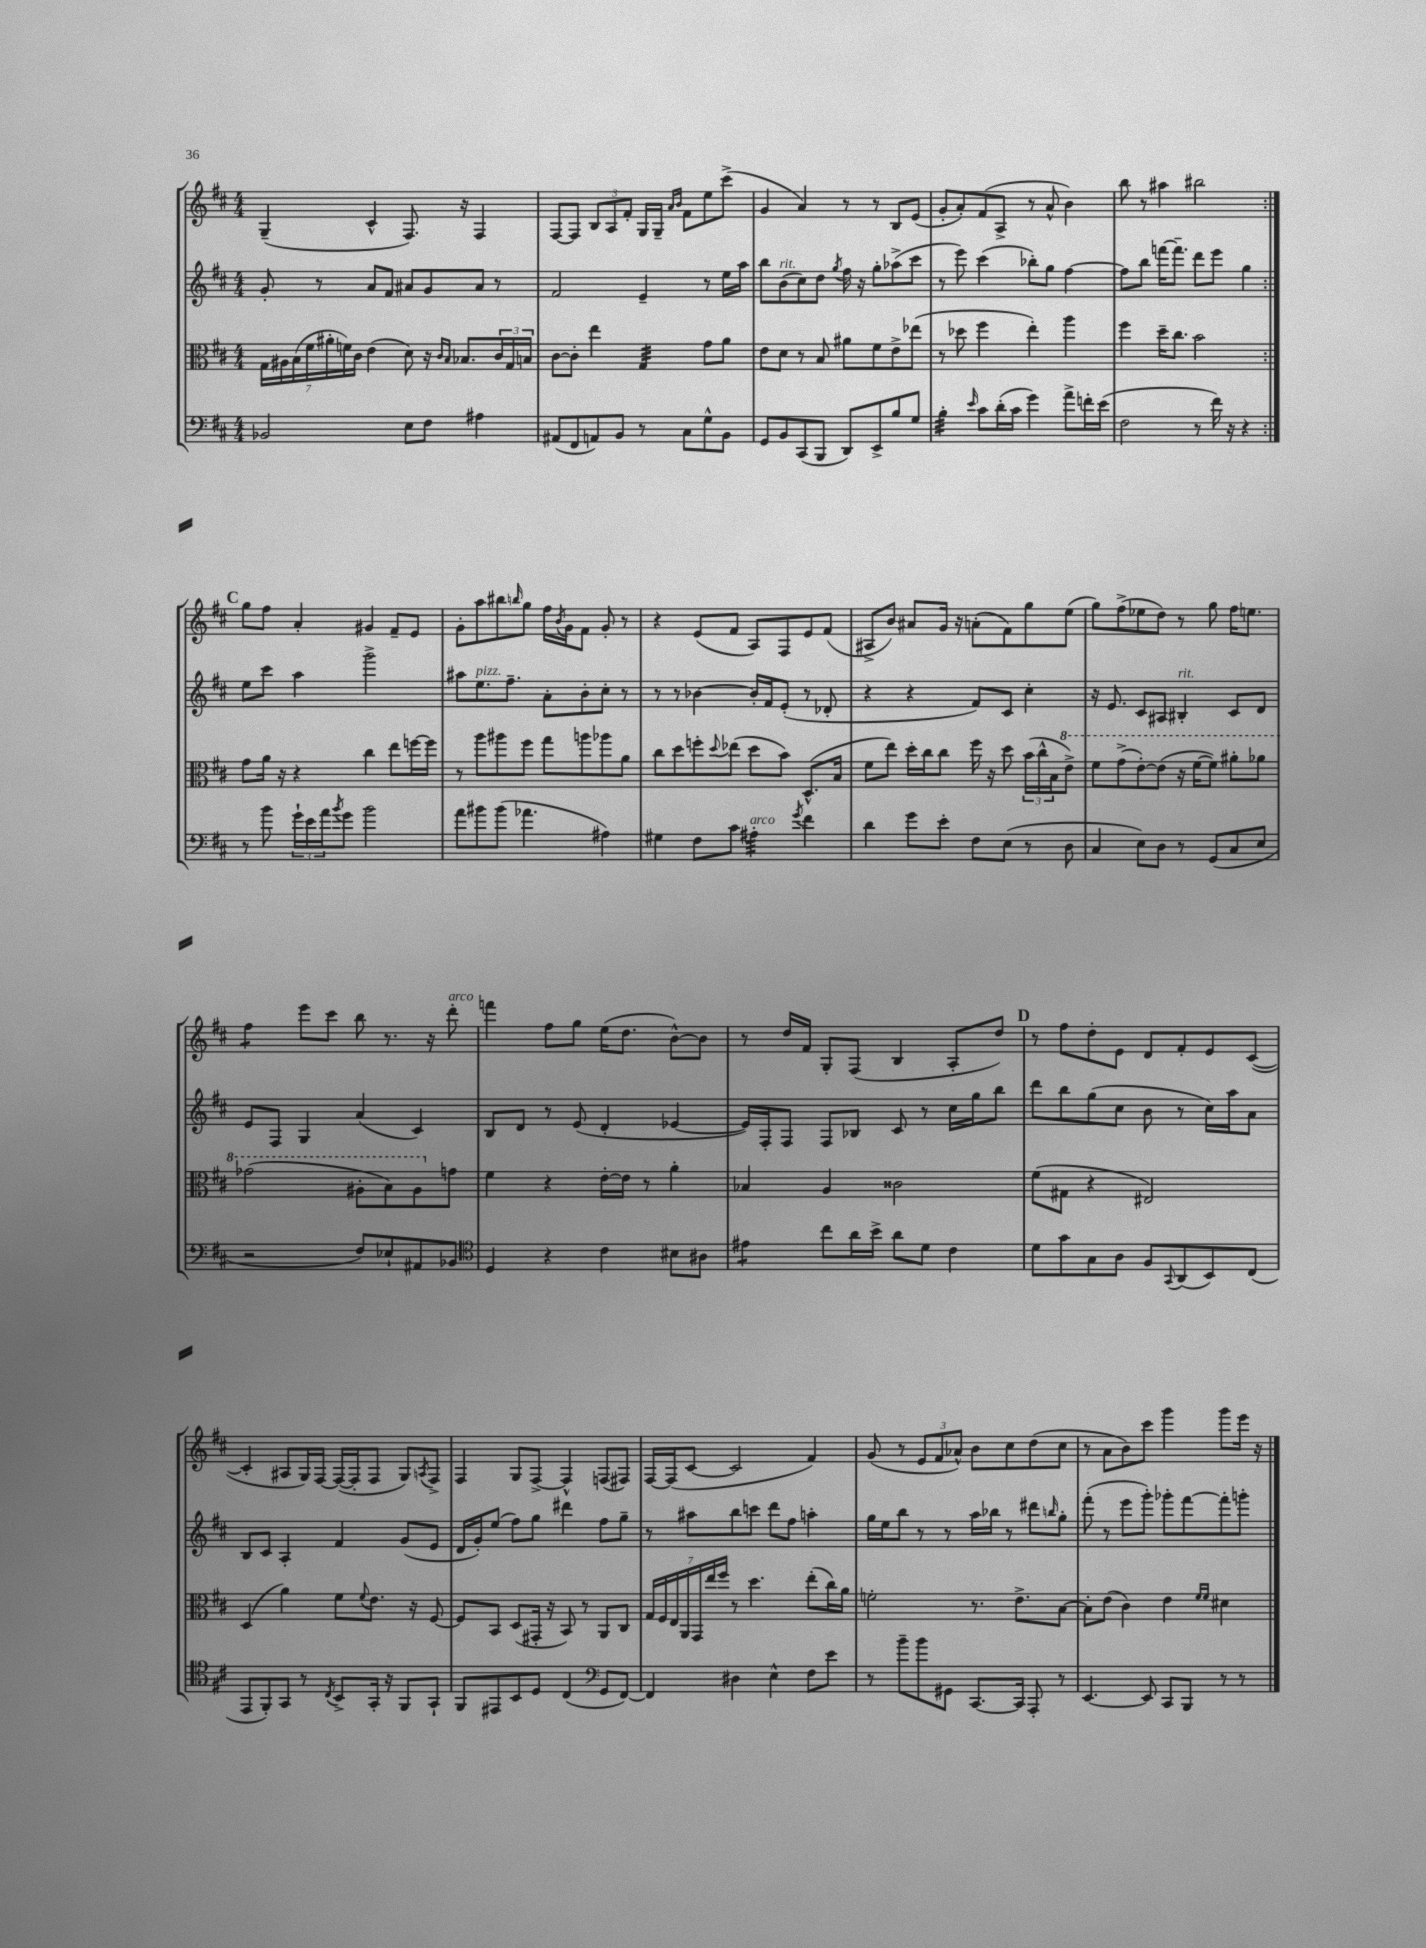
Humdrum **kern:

**kern	**kern	**kern	**kern
*staff4	*staff3	*staff2	*staff1
*clefF4	*clefC3	*clefG2	*clefG2
*k[f#c#]	*k[f#c#]	*k[f#c#]	*k[f#c#]
*M4/4	*M4/4	*M4/4	*M4/4
2BB-	28G	8g'	(4G~
.	28A#	.	.
.	(28B	.	.
.	28f#	.	.
.	.	8r	.
.	28a#'	.	.
.	28f)	.	.
.	28c#	.	.
.	(4e	8a	4c#^^
.	.	8f#	.
8E	8d)	8a#	8.F#)
8F#	16r	8g	.
.	16qqc#	.	.
.	16qqB	.	.
.	8.B-	.	16r
4A#	.	8a#	4F#
.	24c#	8r	.
.	24G	.	.
.	24B	.	.
=	=	=	=
(8AA#	[8c#	2f#	[8F#
8FF#	8c#']	.	8F#]
8AA)	4ee	.	12B
.	.	.	12A
8BB	.	.	.
.	.	.	12f#'
8r	4G	4e~	16G
.	.	.	16G~
.	.	.	16qqa
.	.	.	16qqb
8C#	.	.	8f#
8G^^	8g	8r	8ee
8BB	8a	16ee	(8ccc#^
.	.	16aa	.
=	=	=	=
8GG	8e	8bb	4g
8BB	8d	(8b	.
(8CC#	8r	8cc#)	4a)
8BBB	8B	8dd	.
.	.	8qgg	.
8DD)	8a#	16ff#	8r
.	.	16r	.
8EE^	8f#	8gg'	8r
8B	8e^	(8aa-^	8B
8G	(8ee-	8ccc#	(8e
=	=	=	=
4B'	8r	8r	8g'
.	8dd-	8eee)	8a')
16qqe	.	.	.
8c#	4ff#	(4ccc#	(8f#
(16d'	.	.	8A^
16c#	.	.	.
4g)	4ee')	8bb-')	8r
.	.	8gg	8a^^
8a^	4aa	[4ff#	4b)
16f'	.	.	.
(16e	.	.	.
=	=	=	=
2F#	4ff#	8ff#]	8bb
.	.	8bb	8r
.	16dd~	[16fff	4aa#
.	8.cc#	8.fff~]	.
8r	2b	8ddd	2bb#
16f#)	.	8eee	.
16r	.	.	.
4r	.	4gg	.
=:|!	=:|!	=:|!	=:|!
8r	8g	8ee	8gg
8b	16a	8ccc#	8ff#
.	16r	.	.
24g`	4r	4aa	4a'
24e	.	.	.
24a	.	.	.
8qb	.	.	.
8g	.	.	.
2b	4cc#	2ggg^	4g#
.	8ee	.	8f#~
.	[16ff	.	8e
.	16ff]	.	.
=	=	=	=
8a	8r	8aa#	8g'
8b#	8aa	8.ee	8aa
(8b#	8aa#	.	8bb#
.	.	8.ff#~	.
.	.	.	16qqbb
4.a-	8ff#	.	8gg
.	8gg	8a'	16ff#
.	.	.	8qb
.	.	.	16g
.	8aa	8b'	8f#
4A#)	8aa-	8cc#'	8g'
.	8a	8r	8r
=	=	=	=
4G#	8cc#	8r	4r
.	8dd	8r	.
8F#	8ff'	[4b-	(8e
.	8qqdd	.	.
8c#	(8ee-	.	8f#
4A#'	8dd	16b-']	8A)
.	.	16f#	.
.	8b)	(8e'	8F#
8qg	.	.	.
4f#	(8.D^^	8r	8e
.	.	8d-'	(8f#
.	16B	.	.
=	=	=	=
4d	8f#	4r	8A#^
.	8ee)	.	8b)
8g	16dd'	4r	8a#
.	16cc#	.	.
8e'	8cc#	.	16g
.	.	.	16r
8F#	16ff#	8f#)	(8a'
.	16r	.	.
(8E	8dd	8c#	8f#)
8r	(24b	4cc#'	8gg
.	24cc#^^	.	.
.	24B	.	.
8D	8ee^)	.	(8ee
=	=	=	=
4C#	8ff#	16r	8gg)
.	.	8.e	.
.	(8gg^	.	(8ff#^
8E)	[8ee')	8c#	8ee-
8D	(8ee]	8A#	8dd)
8r	16r	4B#'	8r
.	[16ff#	.	.
(8GG	8ff#])	.	8gg
8C#	8aa#'	8c#	16ff#
.	.	.	8.ee
8E	8aa-	8d	.
=	=	=	=
2r	(2gg-	8e	4ff#
.	.	8F#	.
.	.	4G	8eee
.	.	.	8ccc#
8F#)	8a#'	(4a	8bb
8E-`	8b)	.	8.r
8AA#	8a#	4c#)	.
.	.	.	16r
8BB-	8g	.	8ddd'
=	=	=	=
*clefC4	*	*	*
4D	4f#	8B	4fff
.	.	8d	.
4r	4r	8r	8ff#
.	.	(8e	8gg
4c#	[16e'	4d'	(16ee
.	16e]	.	8.dd
.	8r	.	.
8B#	4a'	[4e-	[8b^^)
8A#	.	.	8b]
=	=	=	=
4e#	4B-	16e-])	8r
.	.	16F#'	.
.	.	8F#	16dd
.	.	.	16f#
8cc#	4A	8F#	8G'
16a	.	8B-	(8F#
16b^	.	.	.
8a	2c##	8c#	4B
8d	.	8r	.
4c#	.	16cc#	8A'
.	.	16gg	.
.	.	8bb	8dd)
=	=	=	=
8d	(8f#	8ddd	8r
8g	8G#	8bb	8ff#
8G	4r	(8gg	8dd'
8A	.	8cc#	8e
8F#	2E#)	8b	8d
8qqGG	.	.	.
(8AA	.	8r	8f#'
8BB)	.	16cc#)	8e
.	.	16aa	.
(8C#	.	8a	([8c#
=	=	=	=
8EE	(4D	8B	4c#']
8FF#')	.	8c#	.
8GG	4a)	4A'	8A#
8r	.	.	16G)
.	.	.	[16F#
8qC#	.	.	.
8BB^	8f#	4f#	(16F#_
.	.	.	16F#']
.	8qqf#	.	.
16GG'	8.e	.	8F#
16r	.	.	.
8FF#	.	(8g	8G)
.	16r	.	.
.	.	.	8qA
8GG`	[8F#	8e	8F#^
=	=	=	=
8FF#	8F#]	16d	4F#
.	.	16g')	.
8EE#	8BB	(8ee	.
8BB	(8D	8ff#)	8G
8D	16GG#'	8gg	[8F#^
.	16r	.	.
(4C#	8BB)	4ddd#	4F#^^]
.	8r	.	.
*clefF4	*	*	*
8GG	8AA	8ff#	(8F
[8FF#)	8C#	8gg~	8F#)
=	=	=	=
4FF#]	28G	8r	[16F#
.	28F#	.	.
.	.	.	(16F#]
.	28E	.	.
.	28AA	.	.
.	.	8aa#	[8c#
.	28GG	.	.
.	28ee	.	.
.	28ff#	.	.
4D#	8r	8bb	2c#]
.	4.dd	8ccc	.
4E^^	.	8ddd	.
.	.	8ff#	.
8F#	(8ee'	4aa'	4f#)
8e	16cc#)	.	.
.	16a	.	.
=	=	=	=
8r	2f'	16gg	(8g
.	.	16ee	.
8b~	.	8bb	8r
8b	.	8r	12e
.	.	.	12f#
8GG#	.	8r	.
.	.	.	12a-^^)
[8.CC#	8.r	16aa	8b
.	.	16bb-	.
.	.	8r	8cc#
16CC#]	8.e^	.	.
8AAA'	.	8ddd#	(8dd
.	.	16qqbb	.
8r	[8B	8gg'	8cc#
=	=	=	=
[4.EE	8B']	(8fff#'	8r
.	(8e	8r	8a
.	4c#)	8eee	8b)
8EE]	.	8ggg')	8ccc#
8CC#	4e	8ggg-'	4ggg
8BBB	.	[8fff#	.
.	16qqf#	.	.
.	16qqf#	.	.
8r	4d#	8fff#']	8ggg
8r	.	8ggg'	16eee
.	.	.	16r
==	==	==	==
*-	*-	*-	*-
